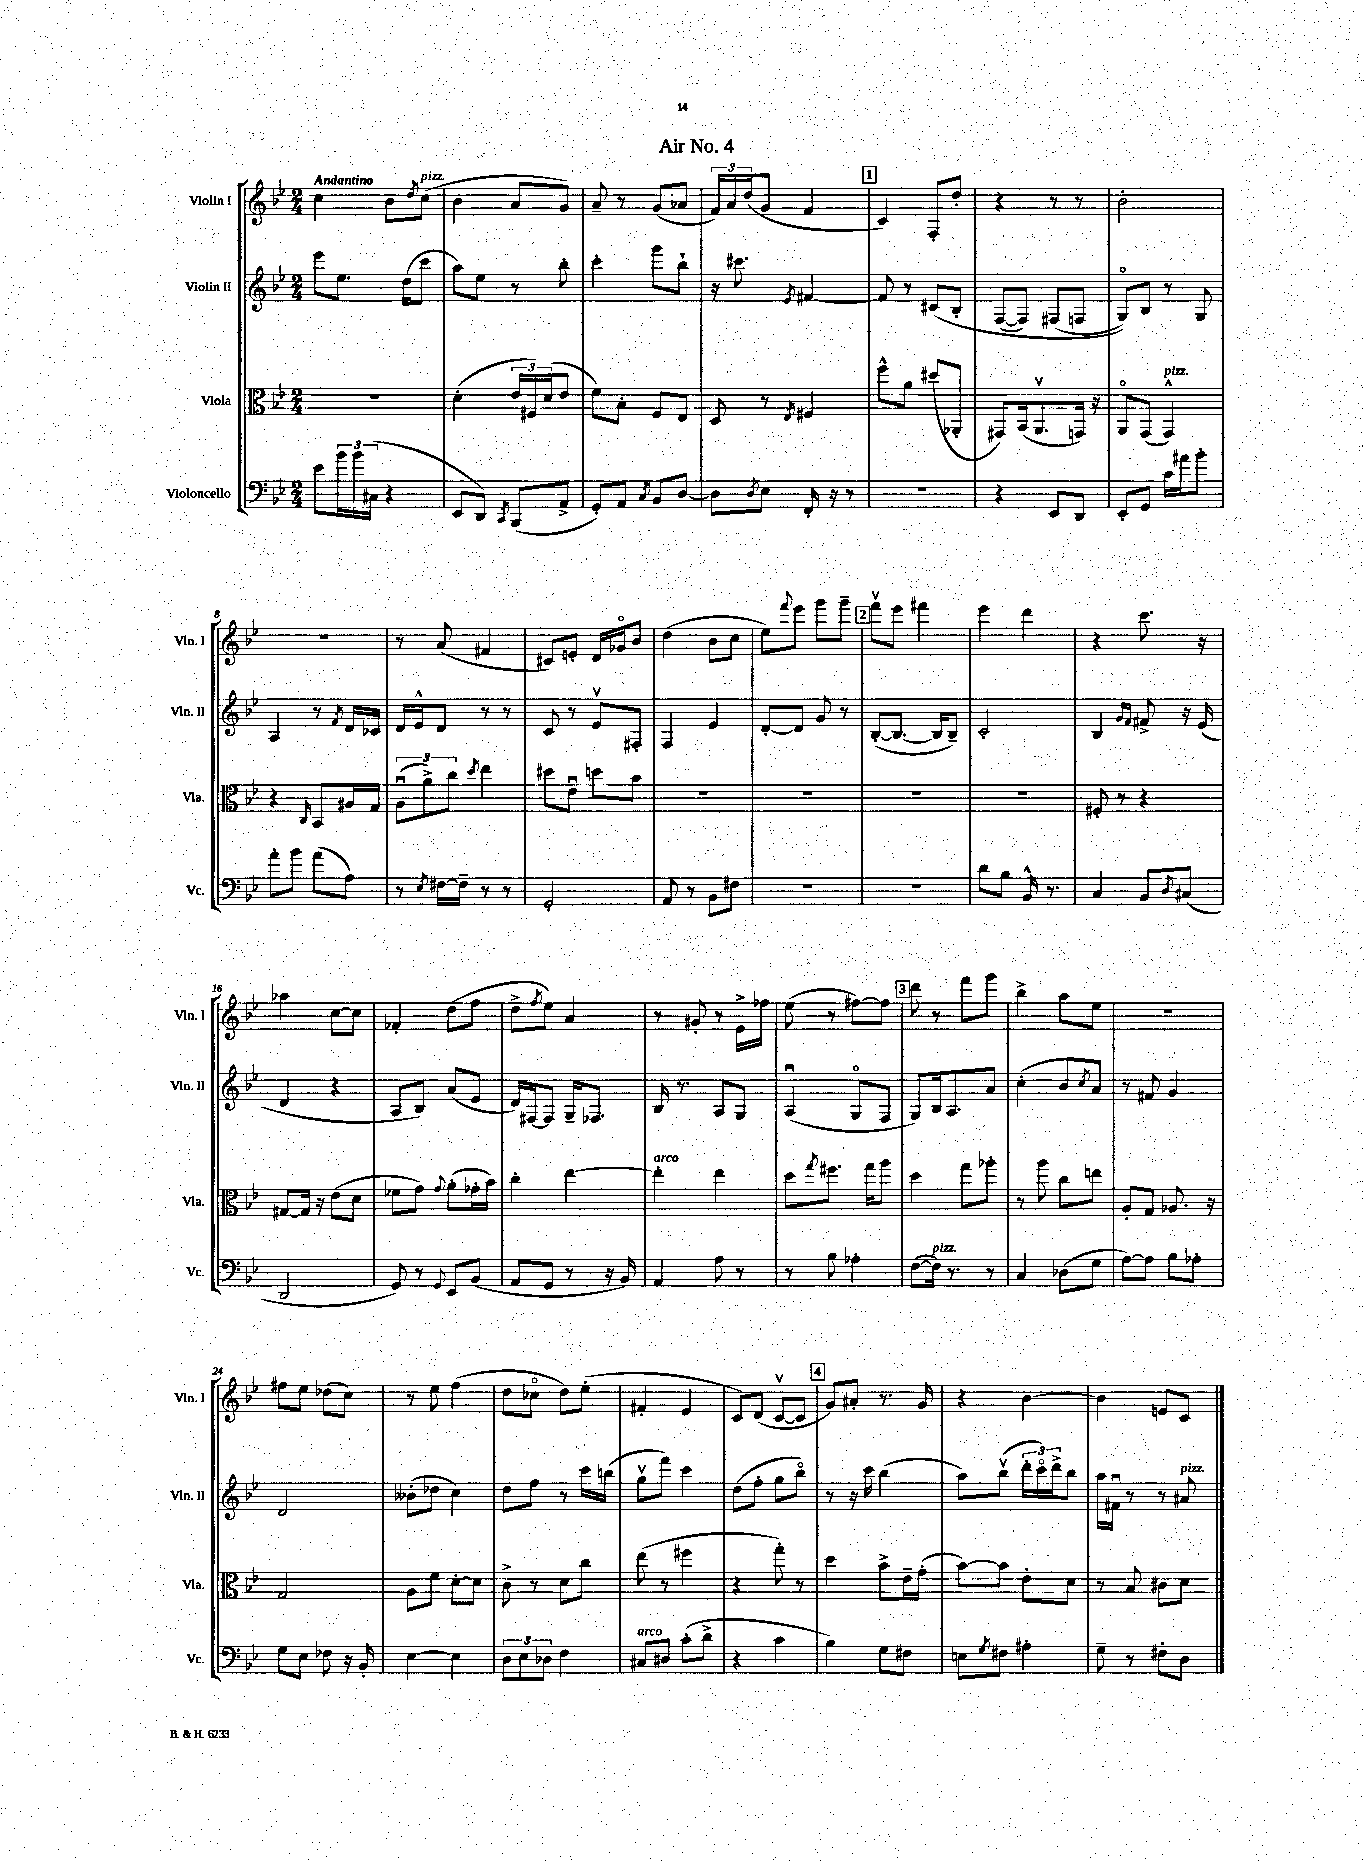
\header { title = "Air No. 4" }
<<
\new StaffGroup <<
\new Staff = "s0" \with { instrumentName = "Violin I" shortInstrumentName = "Vln. I" } {
    \clef treble \key bes \major \numericTimeSignature \time 2/4 \tempo "Andantino"
    c''4 bes'8 \acciaccatura { d''8 } c''8^\markup { \italic "pizz." }( |
    bes'4 a'8 g'8) |
    a'8-- r8 g'8( aes'8 |
    \tuplet 3/2 { f'16) a'16 d''16( } g'8 f'4 |
    \mark \markup { \box "1" } c'4) f8-. d''8-. |
    r4 r8 r8 |
    bes'2-. |
    R2 |
    r8 a'8( fis'4 |
    cis'8) e'8-. d'16 ges'16\flageolet bes'8 |
    d''4( bes'8 c''8 |
    ees''8) \appoggiatura { f'''8 } ees'''8 g'''8 g'''8-- |
    \mark \markup { \box "2" } f'''8\upbow ees'''8 fis'''4 |
    ees'''4 d'''4 |
    r4 c'''8. r16 |
    aes''4 c''8~ c''8 |
    fes'4-. d''8( f''8 |
    d''8-> \acciaccatura { f''8 } ees''8) a'4 |
    r8 gis'8-. r8 ees'16-> fes''16 |
    ees''8( r8 fis''8~) fis''8 |
    \mark \markup { \box "3" } d'''8 r8 f'''8 g'''8 |
    bes''4-> a''8 ees''8 |
    r2 |
    fis''8 ees''8 des''8( c''8) |
    r8 ees''8 f''4( |
    d''8 ces''8\flageolet d''8) ees''8-.( |
    fis'4-. ees'4 |
    c'8) d'8( c'8~\upbow c'8 |
    \mark \markup { \box "4" } g'8) ais'8-. r8. g'16 |
    r4 bes'4~ |
    bes'4 e'8 c'8 \bar "|." |
}
\new Staff = "s1" \with { instrumentName = "Violin II" shortInstrumentName = "Vln. II" } {
    \clef treble \key bes \major \numericTimeSignature \time 2/4
    ees'''8 ees''8. d''16( c'''8 |
    a''8) ees''8 r8 bes''8-. |
    c'''4-. g'''8 bes''8-! |
    r16 cis'''8. \acciaccatura { ees'8 } fis'4~ |
    \mark \markup { \box "1" } fis'8 r8 cis'8\( bes8-. |
    f8~( f8) fis8( f8 |
    g8\flageolet)\) bes8 r8 g8 |
    a4 r8 \acciaccatura { f'8 } d'16 ces'16 |
    d'16 ees'16-^ d'8 r8 r8 |
    c'8 r8 ees'8\upbow fis8-. |
    f4 ees'4 |
    d'8~-. d'8 g'8 r8 |
    \mark \markup { \box "2" } bes8~-.( bes8.~ bes16 bes8--) |
    c'2-. |
    bes4 \grace { g'16 f'16 } fis'8-> r16 ees'16( |
    d'4 r4 |
    a8 bes8) a'8( ees'8 |
    d'16) fis16~ fis8 g16-- fes8. |
    bes16 r8. a8 g8 |
    a4\downbow( g8\flageolet f8 |
    \mark \markup { \box "3" } g8) bes16 a8. a'8 |
    c''4-.( bes'8 \acciaccatura { c''8 } a'8) |
    r8 fis'8 g'4 |
    d'2 |
    beses'8-.( des''8 c''4) |
    d''8 f''8 r8 c'''16 b''16( |
    g''8\upbow f'''8) c'''4 |
    d''8( f''8-. g''8 bes''8\flageolet) |
    \mark \markup { \box "4" } r8 r16 c'''16 bes''4( |
    a''8) bes''8\upbow( \tuplet 3/2 { d'''16-. c'''16\flageolet) d'''16-> } bes''8 |
    a''16 fis'16\downbow r8 r8 ais'8^\markup { \italic "pizz." } \bar "|." |
}
\new Staff = "s2" \with { instrumentName = "Viola" shortInstrumentName = "Vla." } {
    \clef alto \key bes \major \numericTimeSignature \time 2/4
    r2 |
    d'4-.( \tuplet 3/2 { ees'16 fis16) d'16( } ees'8 |
    f'8) bes8-. f8 ees8 |
    d8 r8 \acciaccatura { ees8 } fis4 |
    \mark \markup { \box "1" } f''8-^ a'8 dis''8( aes,8-. |
    gis,8) bes,16( a,8.\upbow g,16) r16 |
    a,8\flageolet g,8( g,4-^^\markup { \italic "pizz." }) |
    r4 \grace { c16 } bes,8 ais16 g16 |
    \tuplet 3/2 { a8\downbow( a'8->) c''8 } \acciaccatura { d''8 } ees''4 |
    dis''8 ees'8\downbow d''8 bes'8 |
    R2 |
    R2 |
    \mark \markup { \box "2" } R2 |
    R2 |
    fis8-. r8 r4 |
    gis8~ gis16 r16 ees'8( d'8 |
    fes'8 g'8) \appoggiatura { g'8 } a'8-.( ges'16-. bes'16) |
    c''4-. ees''4~ |
    ees''4-.^\markup { \italic "arco" } ees''4 |
    d''8 \acciaccatura { g''8 } fis''8. g''16 a''8 |
    \mark \markup { \box "3" } d''4 g''8 aes''8-. |
    r8 a''8 c''8 e''8 |
    a8-. g8 aes8. r16 |
    g2 |
    a8 f'8 d'8~-. d'8 |
    c'8-> r8 d'8 c''8 |
    ees''8( r8 fis''4 |
    r4 g''8-.) r8 |
    \mark \markup { \box "4" } d''4 bes'8-> ees'16-- g'16-.( |
    bes'8~) bes'8 ees'8-. d'8 |
    r8 bes8 cis'8 d'8 \bar "|." |
}
\new Staff = "s3" \with { instrumentName = "Violoncello" shortInstrumentName = "Vc." } {
    \clef bass \key bes \major \numericTimeSignature \time 2/4
    ees'8 \tuplet 3/2 { bes'16 bes'16 cis16( } r4 |
    ees,8 d,8) \acciaccatura { c,8 } bes,,8( a,8-> |
    g,8-.) a,8 \acciaccatura { c8 } bes,8 d8~ |
    d8 \acciaccatura { d8 } ees8 f,16-. r16 r8 |
    \mark \markup { \box "1" } r2 |
    r4 ees,8 d,8 |
    ees,8-. g,8 c'16 ais'16 bes'8-. |
    a'8-. bes'8 a'8( a8) |
    r8 \acciaccatura { ees8 } fis16~ fis16-- r8 r8 |
    g,2-. |
    a,8 r8 bes,8 fis8 |
    r2 |
    \mark \markup { \box "2" } R2 |
    d'8 bes8 bes,16-^ r8. |
    c4 bes,8 \acciaccatura { d8 } cis8( |
    d,2 |
    g,8) r8 \appoggiatura { g,8 } ees,8 bes,8( |
    a,8 g,8 r8 r16 bes,16) |
    a,4 a8 r8 |
    r8 bes8 aes4-. |
    \mark \markup { \box "3" } f8~( f16^\markup { \italic "pizz." }) r8. r8 |
    c4 des8( g8 |
    a8~) a8 bes8 aes8-. |
    g8 ees8 fes8 r16 bes,16-. |
    ees4~ ees4 |
    \tuplet 3/2 { d8 ees8 des8 } f4 |
    cis8^\markup { \italic "arco" } dis8 c'8-.( d'8-> |
    r4 c'4 |
    \mark \markup { \box "4" } bes4) g8 fis8 |
    e8 \acciaccatura { g8 } fis8 ais4-. |
    g8-- r8 fis8-. d8 \bar "|." |
}
>>
>>
